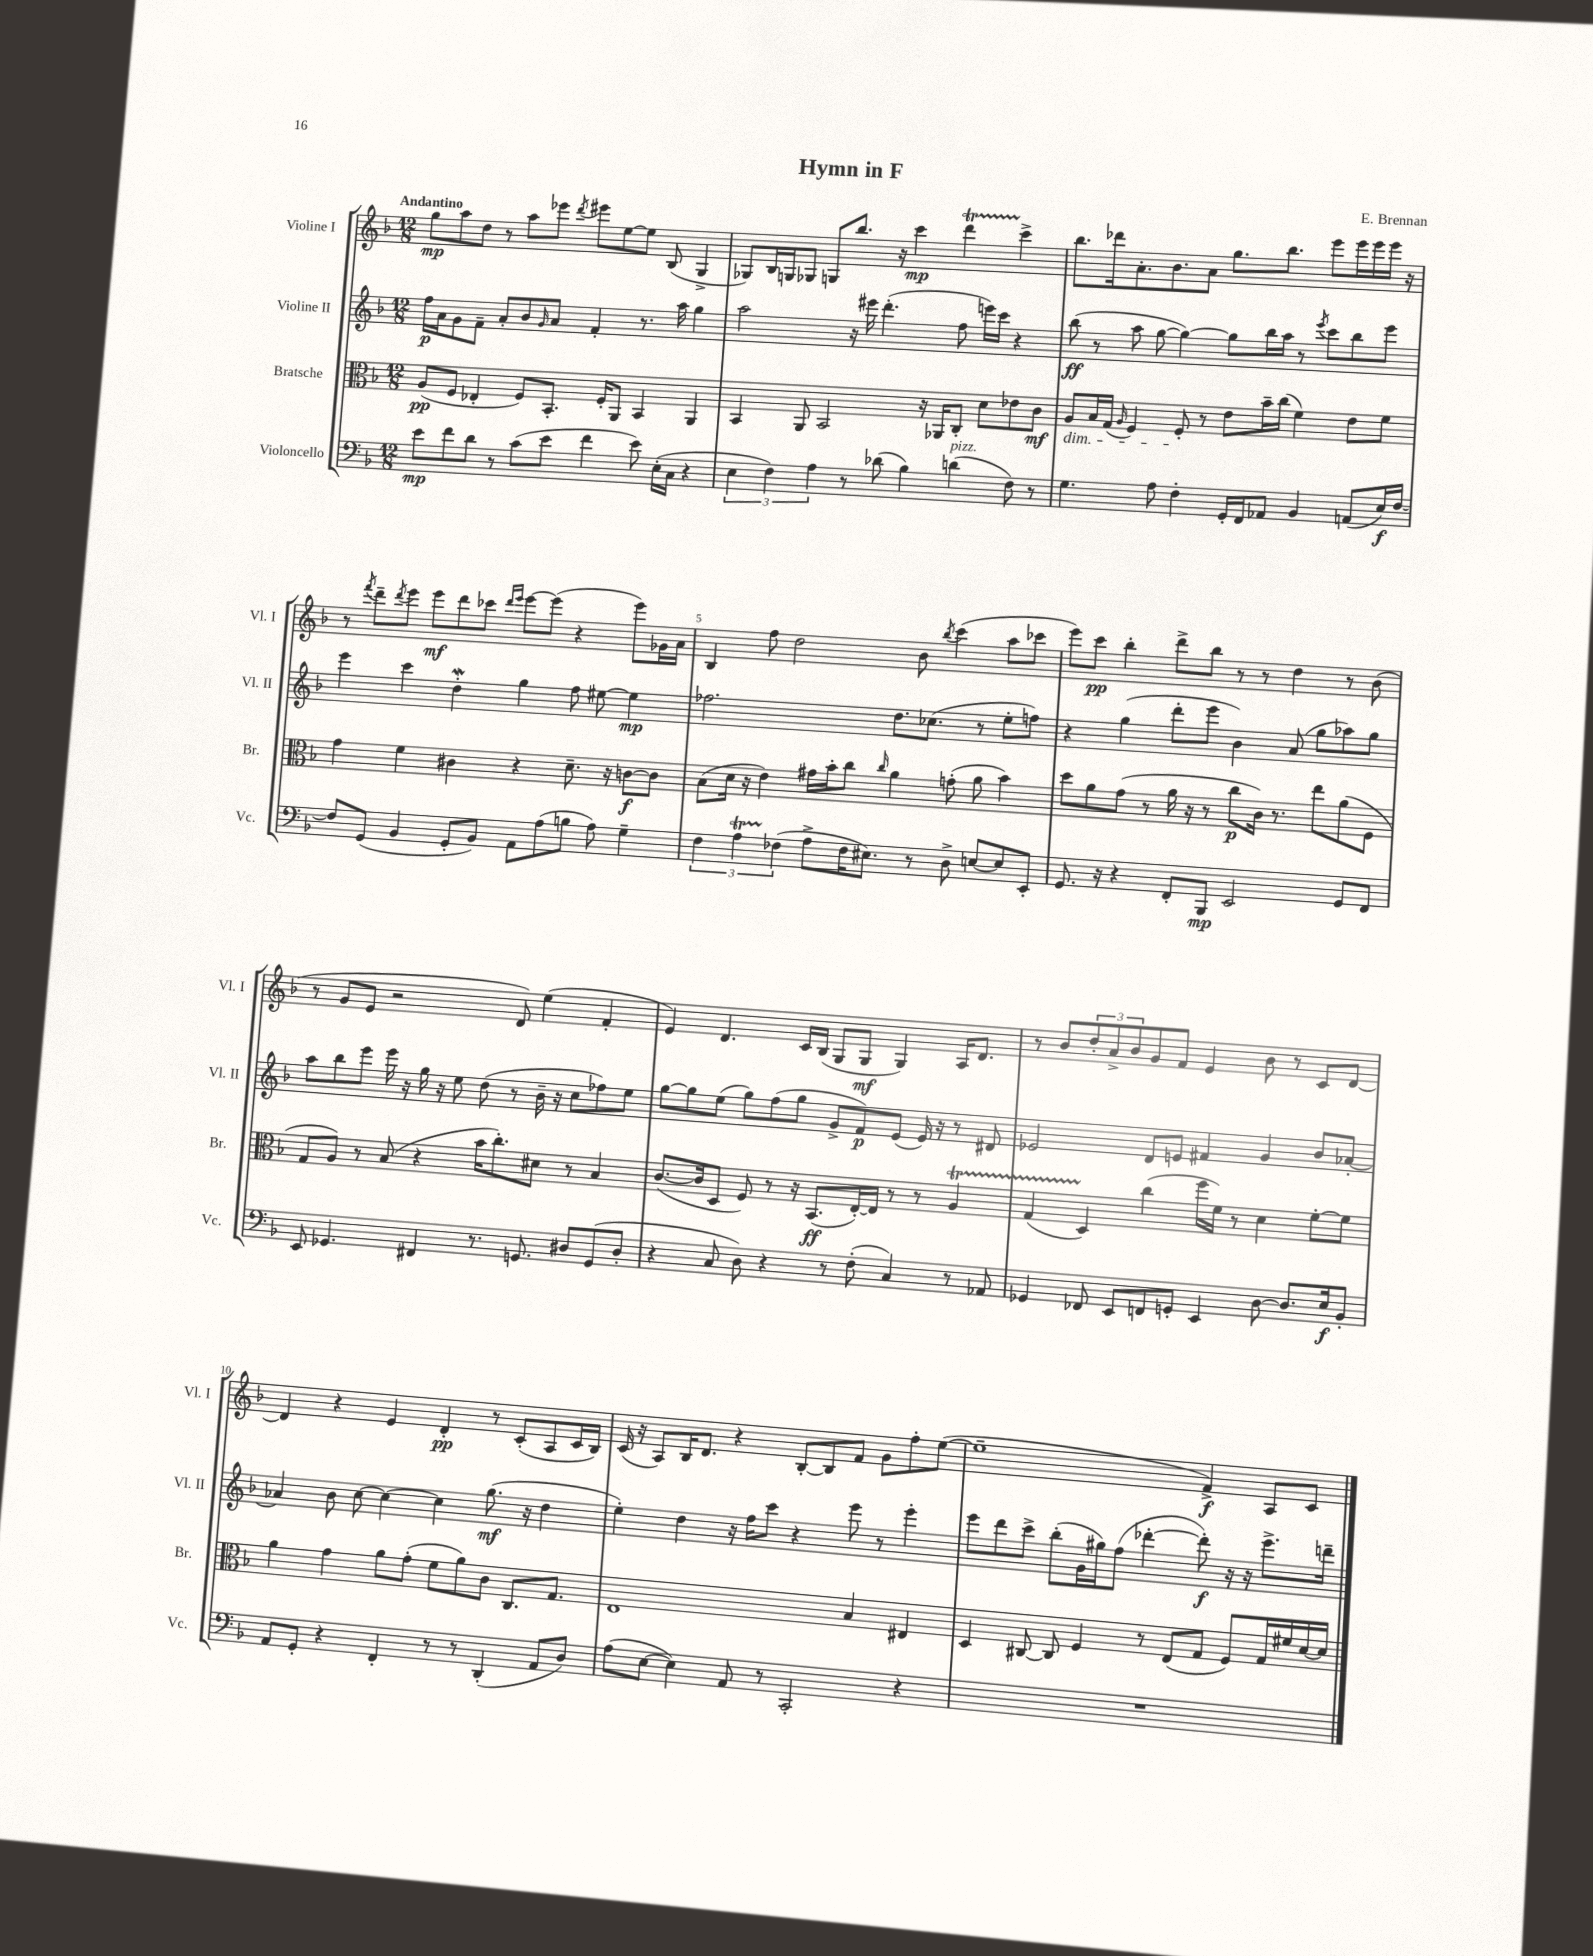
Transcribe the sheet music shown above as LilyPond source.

\header { title = "Hymn in F" composer = "E. Brennan" }
<<
\new StaffGroup <<
\new Staff = "s0" \with { instrumentName = "Violine I" shortInstrumentName = "Vl. I" } {
    \clef treble \key f \major \numericTimeSignature \time 12/8 \tempo "Andantino"
    g''8\mp a''8 d''8 r8 a''8 ees'''8 \acciaccatura { d'''8 } eis'''8 e''8~ e''8 bes8( g4-> |
    ges8) bes16 g16 ges8 g8 bes''8. r16 c'''4\mp d'''4\startTrillSpan c'''4->\stopTrillSpan |
    bes''8. des'''16 a'8.-. bes'8. a'8 g''8. bes''8. e'''8 e'''16 e'''16 e'''16 r16 |
    r8 \acciaccatura { f'''8 } d'''8-- \acciaccatura { d'''8 } e'''8 e'''8\mf d'''8 ces'''8 \grace { d'''16 e'''16 } e'''8~ e'''8( r4 e'''8) ges'16 a'16 |
    bes4 f''8 d''2 bes'8 \acciaccatura { bes''8 } c'''4( a''8 ces'''8 |
    e'''8) c'''8\pp bes''4-. d'''8-> bes''8 r8 r8 d''4 r8 bes'8( |
    r8 g'8 e'8 r2 d'8) e''4( f'4-. |
    e'4) d'4. c'16 bes16( g8 g8\mf g4) a16 d'8. |
    r8 bes'8 \tuplet 3/2 { d''8-. a'8-> bes'8 } g'8 f'8 e'4 bes'8 r8 c'8 d'8~ |
    d'4 r4 e'4 d'4-.\pp r8 c'8-.( a8 c'16 bes16) |
    c'16( r16 a8) bes16 d'8. r4 bes8~-. bes8 f'8 g'8 f''8-. e''8~( |
    e''1-- f'4->\f) a8 c'8 \bar "|." |
}
\new Staff = "s1" \with { instrumentName = "Violine II" shortInstrumentName = "Vl. II" } {
    \clef treble \key f \major \numericTimeSignature \time 12/8
    f''16\p a'16 g'8 f'8-- a'8-. bes'8 \grace { g'16 } a'8 f'4-. r8. a''16 g''4 |
    a''2 r16 eis'''16 d'''4.-.( f''8 e'''16) c'''16 r4 |
    bes''8\ff( r8 a''8 g''8~ g''4~) g''8 bes''16 a''16 r8 \acciaccatura { e'''8 } c'''8 bes''8 e'''8 |
    e'''4 c'''4 d''4-.\mordent g''4 f''8 eis''8~ eis''4\mp |
    fes''2. d''8. ces''8.( r8 e''8-. f''8) |
    r4 g''4( d'''8-. e'''8 bes'4) a'8( g''8 aes''8) g''8 |
    a''8 bes''8 e'''8 e'''16 r16 g''16 r16 e''8 d''8( r8 bes'16-- r16 c''8 fes''8) e''8 |
    g''8~ g''8 e''8( g''8) f''8( g''8 g'8-> f'8\p) e'8( e'16) r16 r8 dis'8 |
    ees'2 d'8 e'8 fis'4 g'4 bes'8 aes'8~-. |
    aes'4 bes'8 c''8~ c''4~ c''4 g''8.\mf( r16 d''4 |
    e''4-.) d''4 r16 f''16 c'''8 r4 e'''8 r8 e'''4-. |
    e'''8 d'''8 c'''8-> bes''8-.( g'16 gis''16) f''8( des'''4~-. des'''8-.\f) r16 r16 e'''8.-> d'''16-- \bar "|." |
}
\new Staff = "s2" \with { instrumentName = "Bratsche" shortInstrumentName = "Br." } {
    \clef alto \key f \major \numericTimeSignature \time 12/8
    a8\pp( f8 ees4-. f8) bes,8.-. f16-. a,8 bes,4 a,4 |
    bes,4 a,8 bes,2 r16 aes,16 c8-. d'8 ees'8 c'8\mf |
    a8\dim bes16 g16( \grace { a16 } f4) f8-.\! r8 e'8 bes'16-- c''16( f'4) e'8 f'8 |
    g'4 f'4 cis'4 r4 d'8.-- r16 c'8~\f c'8 |
    bes8( d'16 r16 e'4) gis'16 bes'16-. c''8 \grace { c''16 } a'4 g'8-.( a'8 bes'4) |
    d''8 a'8 g'8( r8 a'16 r16 r8 c''8\p c'16) r8. e''8 a'8( f8 |
    g8 a8) r8 bes8( r4 bes'16 c''8.-.) dis'8 r8 bes4 |
    c'8.~( c'16 d8 f8) r8 r16 bes,8.\ff( e16~-.) e16 r8 r8 a4\startTrillSpan |
    g4( d4\stopTrillSpan) c''4( f''16 f'16) r8 d'4 f'8~-. f'8 |
    a'4 g'4 a'8 g'8-.( f'8 a'8) c'8 c8. g8. |
    e1 bes4 eis4 |
    d4 cis8~ cis8 f4 r8 e8( g8 f8) g16 fis'16 d'16~ d'16 \bar "|." |
}
\new Staff = "s3" \with { instrumentName = "Violoncello" shortInstrumentName = "Vc." } {
    \clef bass \key f \major \numericTimeSignature \time 12/8
    e'8\mp f'8 d'8 r8 c'8( e'8 f'4 e'8) e16-.( c16 r4 |
    \tuplet 3/2 { e4 f4) a4 } r8 des'8( bes4) d'4^\markup { \italic "pizz." }( f8) r8 |
    g4. a8 f4-. g,16-. f,16 aes,8 bes,4 a,8( e16\f) f16~ |
    f8 g,8( bes,4 g,8-. bes,8) a,8 a8( b8 a8) g4-- |
    \tuplet 3/2 { f4 a4\startTrillSpan fes4\stopTrillSpan( } a8-> fes16 eis8.) r8 d8-> e8~ e8 e,8-. |
    g,8. r16 r4 f,8-. bes,,8\mp e,2 g,8 f,8 |
    e,8 ges,4. fis,4 r8. g,8. dis8 g,8( dis8-. |
    r4 c8 d8) r4 r8 f8-.( c4) r8 aes,8 |
    ges,4 fes,8 e,8 f,8 g,8-. e,4 d8~ d8. e16\f bes,8-. |
    a,8 g,8-. r4 f,4-. r8 r8 d,4-.( a,8 d8) |
    a8( e8~ e4) a,8 r8 c,2-. r4 |
    R1. \bar "|." |
}
>>
>>
\layout { \context { \Score \override BarNumber.break-visibility = ##(#f #t #t) barNumberVisibility = #(every-nth-bar-number-visible 5) } }
